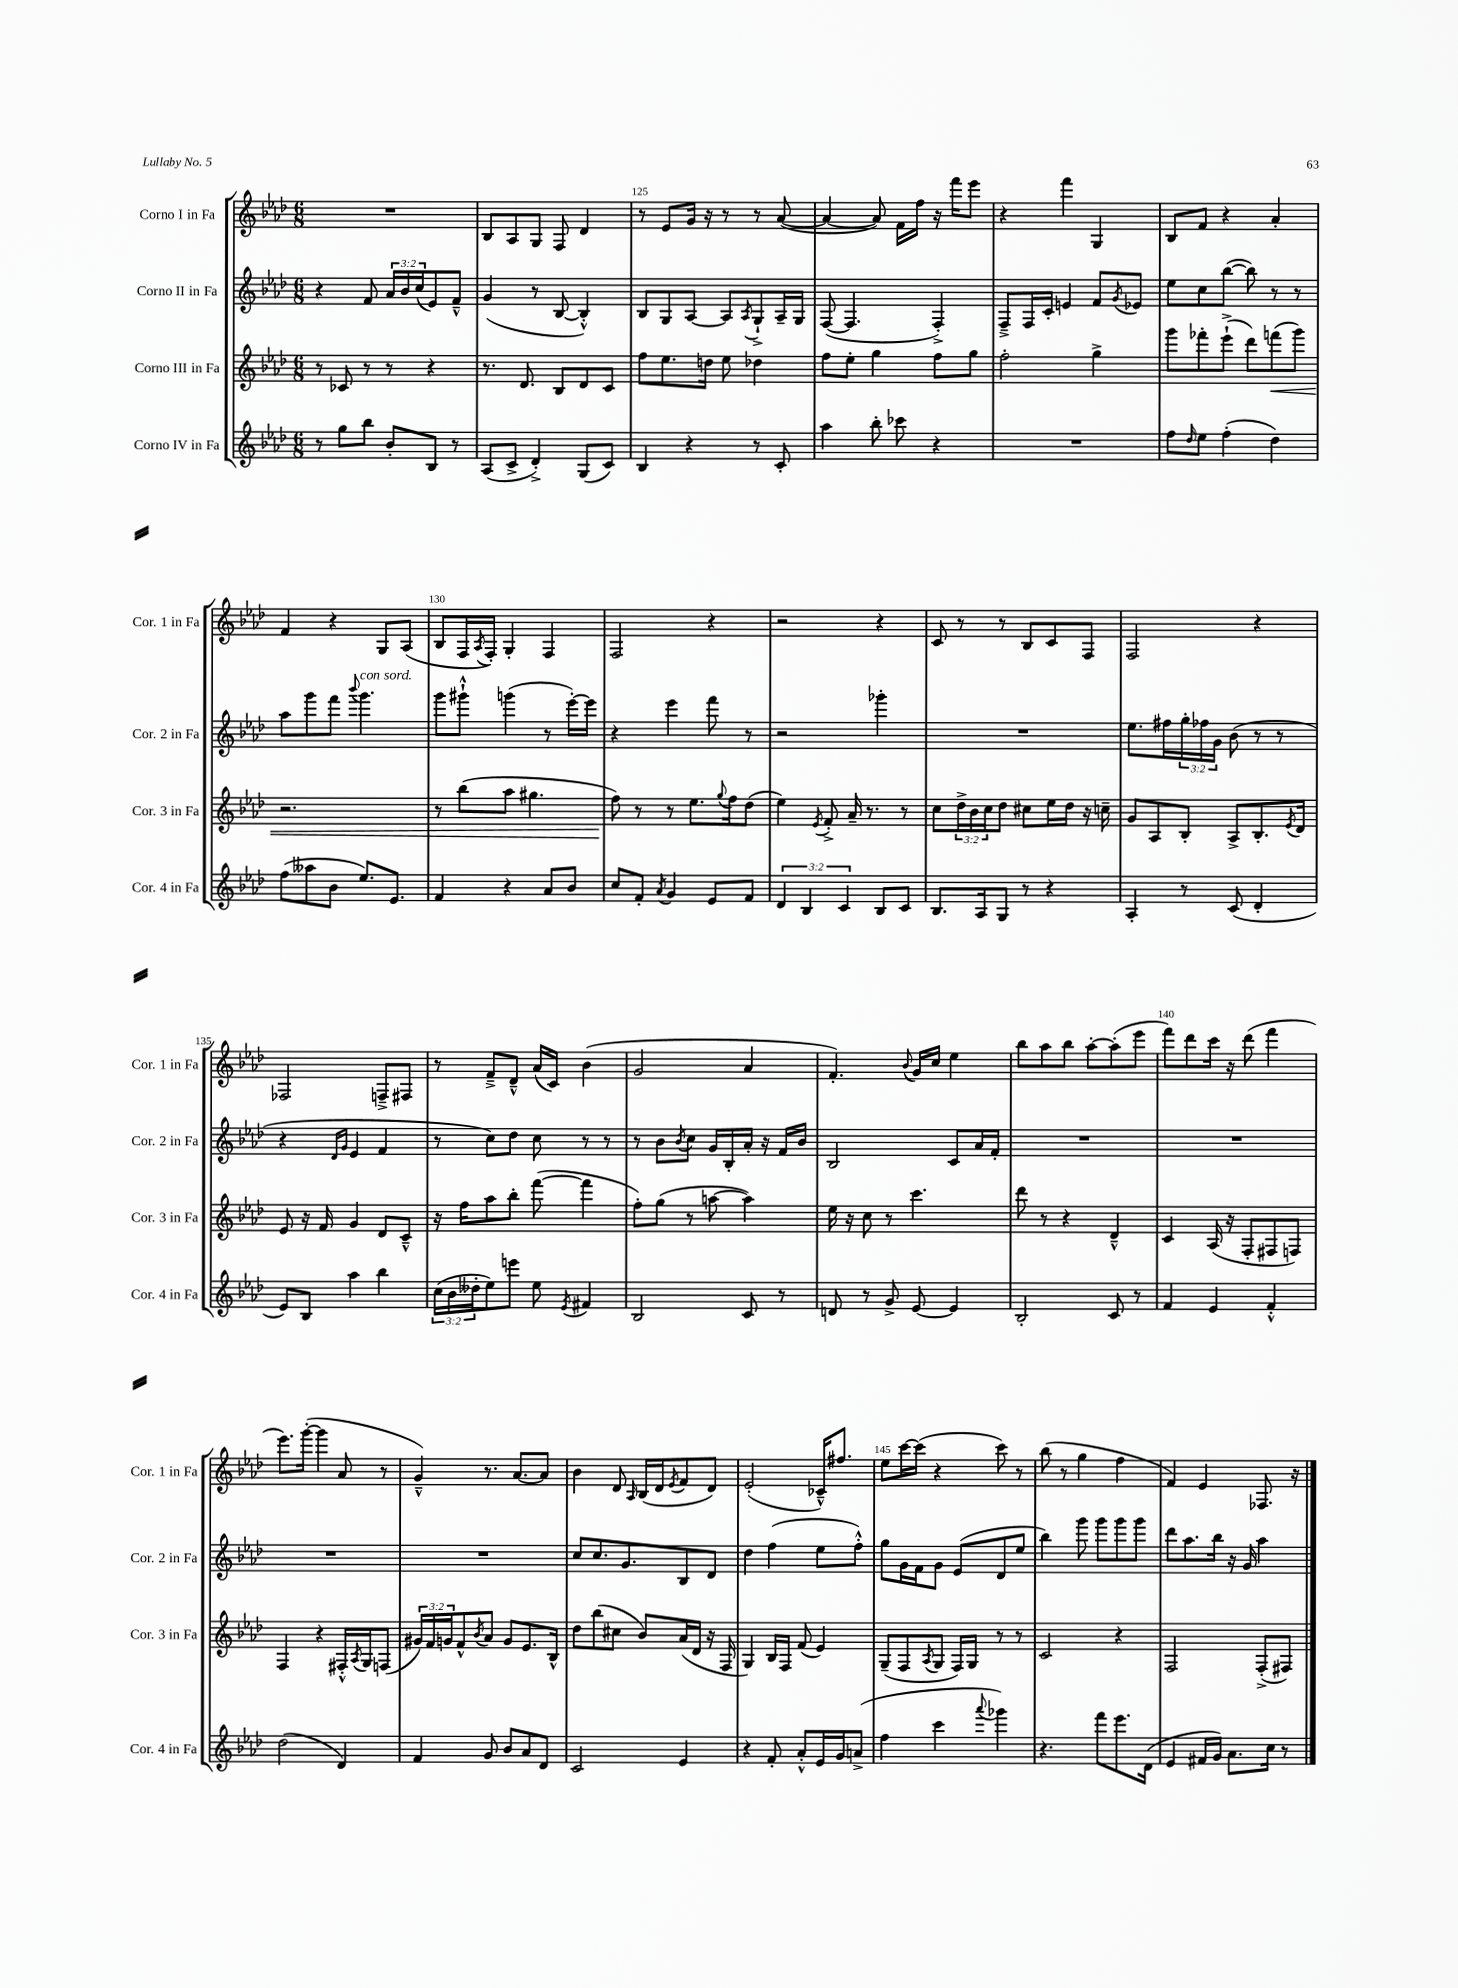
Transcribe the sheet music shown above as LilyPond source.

<<
\new StaffGroup <<
\new Staff = "s0" \with { instrumentName = "Corno I in Fa" shortInstrumentName = "Cor. 1 in Fa" } {
    \clef treble \key aes \major \numericTimeSignature \time 6/8
    R2. |
    bes8 aes8 g8 f8 des'4 |
    r8 ees'8 g'16 r16 r8 r8 aes'8~( |
    aes'4~ aes'8) f'16 f''16 r16 f'''16 ees'''8 |
    r4 f'''4 g4 |
    bes8 f'8 r4 aes'4-. |
    f'4 r4 g8 aes8( |
    bes8 f16 \acciaccatura { aes8 } f16-.) g4-. f4 |
    f2 r4 |
    r2 r4 |
    c'8 r8 r8 bes8 c'8 f8 |
    f2 r4 |
    fes2 f8---> fis8 |
    r8 f'8---> des'8---^ aes'16( c'16) bes'4( |
    g'2 aes'4 |
    f'4.-.) \appoggiatura { bes'8 } g'16 c''16 ees''4 |
    bes''8 aes''8 bes''8 aes''8~-. aes''8-.( ees'''8 |
    f'''8) des'''8 c'''16 r16 des'''8( f'''4 |
    ees'''8.) g'''16~-.( g'''4 aes'8 r8 |
    g'4---^) r8. aes'8.~ aes'8 |
    bes'4 des'8 \grace { aes16 } bes16( des'16 \acciaccatura { ees'8 } f'8 des'8) |
    ees'2-.( ces'16---^) fis''8. |
    ees''8 c'''16~ c'''16( r4 c'''8) r8 |
    bes''8( r8 g''4 f''4 |
    f'4) ees'4 fes8. r16 \bar "|." |
}
\new Staff = "s1" \with { instrumentName = "Corno II in Fa" shortInstrumentName = "Cor. 2 in Fa" } {
    \clef treble \key aes \major \numericTimeSignature \time 6/8 \override Staff.TupletNumber.text = #tuplet-number::calc-fraction-text
    r4 f'8 \tuplet 3/2 { aes'16 bes'16 c''16( } ees'8) f'8---^ |
    g'4( r8 bes8~ bes4-.-^) |
    bes8 g8 aes8~ aes8 \acciaccatura { aes8 } g8-!-> aes16-- g16 |
    f8~( f4. f4-.->) |
    f8---> f16 c'16-. e'4 f'8 \acciaccatura { g'8 } ees'8 |
    ees''8 c''8 bes''8~( bes''8) r8 r8 |
    aes''8 g'''8 f'''8 \appoggiatura { bes'''8 } g'''4.^\markup { \italic "con sord." } |
    g'''8 gis'''8-!-^ g'''4( r8 ees'''16~-.) ees'''16 |
    r4 ees'''4 f'''8 r8 |
    r2 ges'''4-. |
    R2. |
    ees''8. fis''16 \tuplet 3/2 { g''16-. fes''16 g'16 } bes'8( r8 r8 |
    r4 \grace { des'16 g'16 } ees'4 f'4 |
    r8 c''8) des''8 c''8 r8 r8 |
    r8 bes'8 \acciaccatura { bes'8 } c''8 g'16 bes16-. aes'16-. r16 f'16 bes'16 |
    bes2 c'8 aes'16 f'16-. |
    R2. |
    R2. |
    R2. |
    R2. |
    c''8 c''8. g'8. bes8 des'8 |
    des''4 f''4( ees''8 f''8-.-^) |
    g''8 g'16 f'16 g'8 ees'8( des'8 ees''8 |
    bes''4) g'''8 g'''8 g'''8 g'''8 |
    des'''8 aes''8. bes''16 r16 g'16 aes''4 \bar "|." |
}
\new Staff = "s2" \with { instrumentName = "Corno III in Fa" shortInstrumentName = "Cor. 3 in Fa" } {
    \clef treble \key aes \major \numericTimeSignature \time 6/8 \override Staff.TupletNumber.text = #tuplet-number::calc-fraction-text
    r8 ces'8 r8 r8 r4 |
    r8. des'8. bes8 des'8 c'8 |
    f''8 ees''8. d''16 ees''8 des''4 |
    f''8 ees''8-. g''4 f''8 g''8 |
    f''2-. g''4-> |
    g'''8 fes'''8-. ees'''8-!->( des'''8) f'''8\<( g'''8) |
    r2. |
    r8 bes''8( aes''8 gis''4. |
    f''8\!) r8 r8 ees''8. \appoggiatura { g''8 } f''16 des''8( |
    ees''4) \acciaccatura { ees'8 } f'8-.-> aes'16-- r8. r8 |
    c''8 \tuplet 3/2 { des''16-> bes'16 c''16 } des''8 cis''8 ees''16 des''16 r16 c''16-- |
    g'8 aes8 bes8-. aes8-> bes8.-. \acciaccatura { ees'8 } des'16 |
    ees'8 r16 f'16 g'4 des'8 c'8---^ |
    r16 f''16 aes''8 bes''8-. f'''8~( f'''4 |
    f''8-.) g''8( r8 a''8~ a''4) |
    ees''16 r16 c''8 r8 c'''4. |
    des'''8 r8 r4 des'4---^ |
    c'4 aes16( r16 f8-. fis8 f8) |
    f4 r4 fis16-.-^ \acciaccatura { aes8 } g16 f8( |
    \tuplet 3/2 { gis'16) f'16 g'16 } f'8-^ \acciaccatura { bes'8 } aes'8 g'8 ees'8. bes16-^ |
    des''8 bes''8( cis''8 bes'8) aes'16( des'16 r16 f16 |
    g4) bes16 f16 f'8( ees'4) |
    g8--( f8 \acciaccatura { aes8 } g8 f16) g16 r8 r8 |
    c'2 r4 |
    f2 f8-.->( fis8) \bar "|." |
}
\new Staff = "s3" \with { instrumentName = "Corno IV in Fa" shortInstrumentName = "Cor. 4 in Fa" } {
    \clef treble \key aes \major \numericTimeSignature \time 6/8 \override Staff.TupletNumber.text = #tuplet-number::calc-fraction-text
    r8 g''8 bes''8 bes'8-. bes8 r8 |
    aes8( c'8-> des'4-.->) g8( c'8) |
    bes4 r4 r8 c'8-. |
    aes''4 bes''8-. ces'''8 r4 |
    R2. |
    f''8 \grace { des''16 } ees''8 f''4-.( des''4) |
    f''8( aeses''8 bes'8 ees''8.) ees'8. |
    f'4 r4 aes'8 bes'8 |
    c''8 f'8-. \acciaccatura { aes'8 } g'4 ees'8 f'8 |
    \tuplet 3/2 { des'4 bes4 c'4 } bes8 c'8 |
    bes8. aes16 g8 r8 r4 |
    aes4-. r8 c'8( des'4-. |
    ees'8) bes8 aes''4 bes''4 |
    \tuplet 3/2 { c''16( bes'16 deses''16-. } ees''8) e'''8 ees''8 \acciaccatura { ees'8 } fis'4 |
    bes2 c'8 r8 |
    d'8 r8 g'8-> ees'8~ ees'4 |
    bes2-. c'8 r8 |
    f'4 ees'4 f'4-.-^ |
    des''2( des'4) |
    f'4 g'8 bes'8 aes'8 des'8 |
    c'2 ees'4 |
    r4 f'8-. aes'8-.-^ ees'16 g'16 a'8->( |
    f''4 c'''4 \appoggiatura { aes'''8 } ges'''4) |
    r4. f'''8 ees'''8. des'16( |
    ees'4 fis'16 g'16) aes'8. c''16 r8 \bar "|." |
}
>>
>>
\layout { \context { \Score currentBarNumber = #123 \override BarNumber.break-visibility = ##(#f #t #t) barNumberVisibility = #(every-nth-bar-number-visible 5) } }
